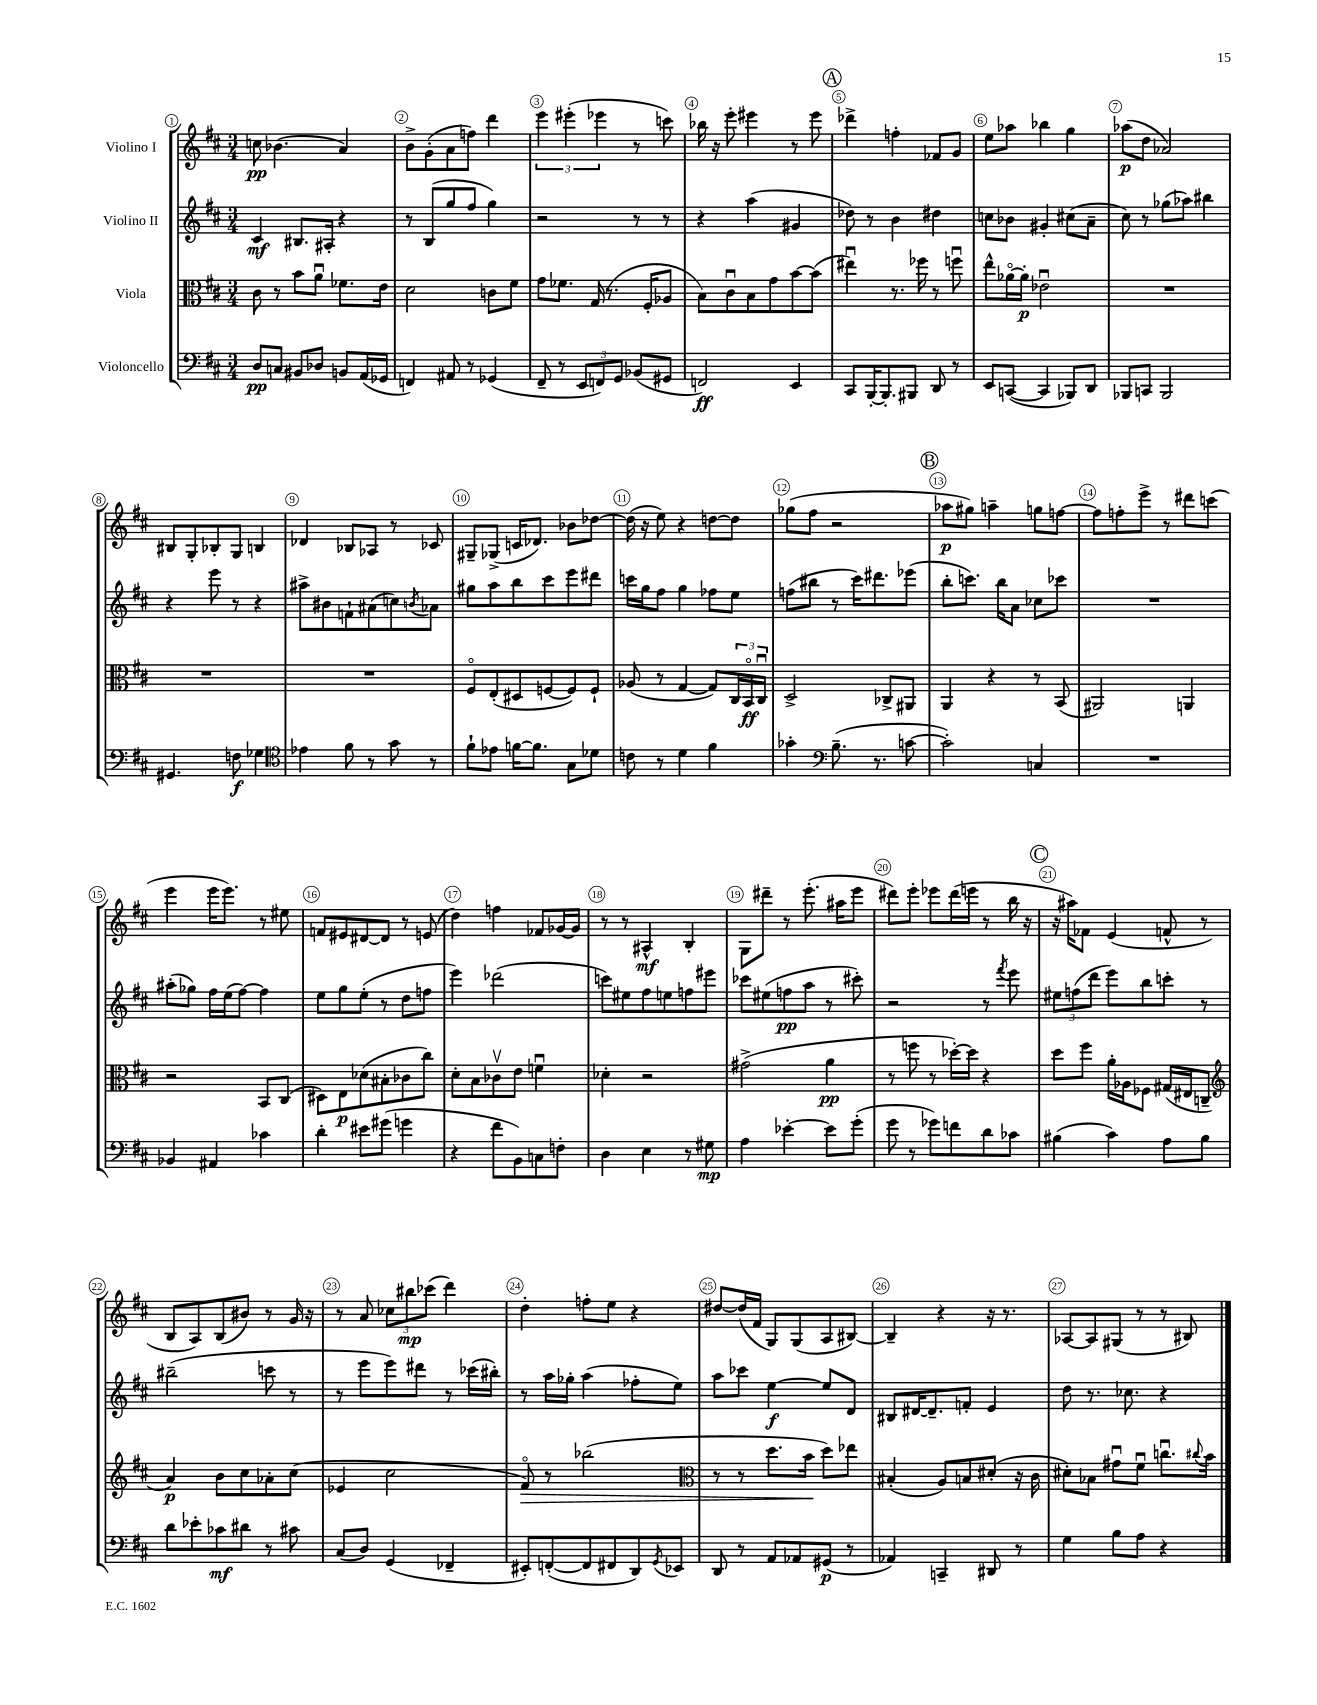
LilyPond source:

<<
\new StaffGroup <<
\new Staff = "s0" \with { instrumentName = "Violino I" } {
    \clef treble \key d \major \numericTimeSignature \time 3/4
    c''8\pp bes'4.( a'4) |
    b'8-> g'8-.( a'8 f''8) d'''4 |
    \tuplet 3/2 { e'''4 eis'''4-.( ees'''4 } r8 c'''8) |
    bes''16 r16 e'''8-. eis'''4 r8 eis'''8 |
    \mark \markup { \circle "A" } des'''4-> f''4-. fes'8 g'8 |
    e''8 aes''8 bes''4 g''4 |
    aes''8\p( d''8 aes'2) |
    bis8 g8-. bes8-. g8 b4 |
    des'4 bes8 aes8 r8 ces'8 |
    gis8-- ges8->( c'16 des'8.) bes'8 des''8~ |
    des''16( r16 e''8) r4 d''8~ d''8 |
    ges''8( fis''8 r2 |
    \mark \markup { \circle "B" } aes''8\p gis''8) a''4-- g''8 f''8~ |
    f''8 f''8-. e'''8-> r8 dis'''8 c'''8( |
    e'''4 e'''16 e'''8.) r8 eis''8 |
    f'8 eis'8 dis'8~ dis'8 r8 e'8( |
    d''4) f''4 fes'8 ges'16~ ges'16 |
    r8 r8 ais4-^\mf b4-. |
    g8 dis'''8-- r8 e'''8.-.( ais''16 e'''8 |
    dis'''8) e'''8-. ees'''8 dis'''16( e'''16 r8 b''16 r16 |
    \mark \markup { \circle "C" } r16 ais''16) fes'8 e'4( f'8-^ r8 |
    b8 a8) b8( bis'8) r8 g'16 r16 |
    r8 a'8 \tuplet 3/2 { ces''8 bis''8\mp ces'''8( } d'''4) |
    d''4-. f''8-. e''8 r4 |
    dis''8~ dis''16( fis'16 g8) g8( a8 bis8~) |
    bis4-- r4 r16 r8. |
    aes8~ aes8 gis8( r8 r8 bis8) \bar "|." |
}
\new Staff = "s1" \with { instrumentName = "Violino II" } {
    \clef treble \key d \major \numericTimeSignature \time 3/4
    cis'4\mf bis8. ais16-. r4 |
    r8 b8( g''8 fis''8 g''4) |
    r2 r8 r8 |
    r4 a''4( gis'4 |
    \mark \markup { \circle "A" } des''8) r8 b'4 dis''4 |
    c''8 bes'8 gis'4-. cis''8( a'8-- |
    cis''8) r8 ges''8( aes''8) bis''4 |
    r4 e'''8 r8 r4 |
    ais''8-> bis'8 f'8-! ais'8( c''8) \acciaccatura { b'8 } aes'8 |
    gis''8 a''8 b''8 cis'''8 e'''8 dis'''8 |
    c'''16 g''16 fis''8 g''4 fes''8 e''8 |
    f''8( bis''8 r8 cis'''16) dis'''8. ees'''8( |
    \mark \markup { \circle "B" } b''8-. c'''8.) b''16 a'8 ces''8 ces'''8 |
    R2. |
    ais''8-.( ges''8) fis''16 e''16( fis''8~) fis''4 |
    e''8 g''8 e''8-.( r8 d''8 f''8 |
    e'''4) des'''2( |
    c'''8) eis''8 fis''8 e''8 f''8 eis'''8 |
    ces'''8 eis''8( f''8\pp a''8 r8 cis'''8-.) |
    r2 r8 \acciaccatura { fis'''8 } e'''8 |
    \mark \markup { \circle "C" } \tuplet 3/2 { eis''8 f''8( d'''8 } e'''8) b''8 c'''8-. r8 |
    bis''2--( c'''8 r8 |
    r8 e'''8 e'''8) dis'''8 r8 ces'''16( bis''16-.) |
    r8 a''16 ges''16-. a''4( fes''8-. e''8) |
    a''8 ces'''8 e''4~\f e''8 d'8 |
    bis8 dis'16~ dis'8.-- f'8-. e'4 |
    d''8 r8. ces''8. r4 \bar "|." |
}
\new Staff = "s2" \with { instrumentName = "Viola" } {
    \clef alto \key d \major \numericTimeSignature \time 3/4
    cis'8 r8 b'8 a'8\downbow fes'8. e'16 |
    d'2 c'8 fis'8 |
    g'8 fes'8. g16( r8. fis16-. aes8 |
    b8) cis'8\downbow b8 g'8 b'8~ b'8( |
    \mark \markup { \circle "A" } eis''4\downbow) r8. fes''16 r8 f''8\downbow |
    e''8-^ aes'16~\flageolet aes'16-.\p ees'2\downbow |
    R2. |
    R2. |
    R2. |
    fis8\flageolet e8-.( dis8 f8~ f8) f8-! |
    aes8( r8 g4~ g8) \tuplet 3/2 { cis16 b,16\flageolet\ff cis16\downbow } |
    d2-> ces8-> ais,8 |
    \mark \markup { \circle "B" } a,4 r4 r8 b,8( |
    ais,2) a,4 |
    r2 b,8 cis8( |
    dis8) e8\p des'8( bis8-. ces'8 cis''8) |
    d'8-. b8 ces'8\upbow e'8 f'4\downbow |
    des'4-. r2 |
    gis'2->( a'4\pp |
    r8 f''8 r8 des''16~-.) des''16 r4 |
    \mark \markup { \circle "C" } d''8 fis''8 a'16-. aes16 fes8 gis16( eis16 c8-- |
    \clef treble a'4\p) b'8 cis''8 aes'8-. cis''8( |
    ees'4 cis''2 |
    fis'8\flageolet\>) r8 bes''2( |
    \clef alto r8 r8 d''8. b'16\! d''8) ees''8 |
    bis4-.( a8) b8 dis'8-.( r16 cis'16 |
    dis'8-.) bes8 gis'8\downbow fis'8\downbow c''8.\downbow \appoggiatura { cis''8 } b'16 \bar "|." |
}
\new Staff = "s3" \with { instrumentName = "Violoncello" } {
    \clef bass \key d \major \numericTimeSignature \time 3/4
    d8\pp c8 bis,8 des8 b,8 a,16( ges,16 |
    f,4) ais,8 r8 ges,4( |
    fis,8-- r8 \tuplet 3/2 { e,8 f,8) g,8 } bes,8( gis,8 |
    f,2\ff) e,4 |
    \mark \markup { \circle "A" } cis,8 b,,16~-. b,,8.-. bis,,8 d,8 r8 |
    e,8 c,8~( c,4 bes,,8) d,8 |
    bes,,8 c,8 bes,,2 |
    gis,4. f8\f ges4 |
    \clef tenor ees'4 fis'8 r8 g'8 r8 |
    fis'8-! ees'8 f'16~ f'8. g8 des'8 |
    c'8 r8 d'4 fis'4 |
    ges'4-. \clef bass b8.--( r8. c'8~ |
    \mark \markup { \circle "B" } c'2-.) c4 |
    R2. |
    bes,4 ais,4 ces'4 |
    d'4-. eis'8 gis'8( g'4 |
    r4 fis'8 b,8) c8 f8-. |
    d4 e4 r8 gis8\mp |
    a4 ees'4~-. ees'8 g'8-.( |
    g'8 r8 ges'8) f'8 d'8 ces'8 |
    \mark \markup { \circle "C" } bis4( cis'4) a8 bis8 |
    d'8 ees'8-. ces'8\mf dis'8 r8 cis'8 |
    cis8( d8) g,4( fes,4-- |
    eis,8-.) f,8~-.( f,8 fis,8 d,8) \acciaccatura { g,8 } ees,8 |
    d,8 r8 a,8 aes,8 gis,8\p( r8 |
    aes,4) c,4-- dis,8 r8 |
    g4 b8 a8 r4 \bar "|." |
}
>>
>>
\layout { \context { \Score \override BarNumber.break-visibility = ##(#f #t #t) barNumberVisibility = #all-bar-numbers-visible \override BarNumber.stencil = #(make-stencil-circler 0.1 0.3 ly:text-interface::print) } }
